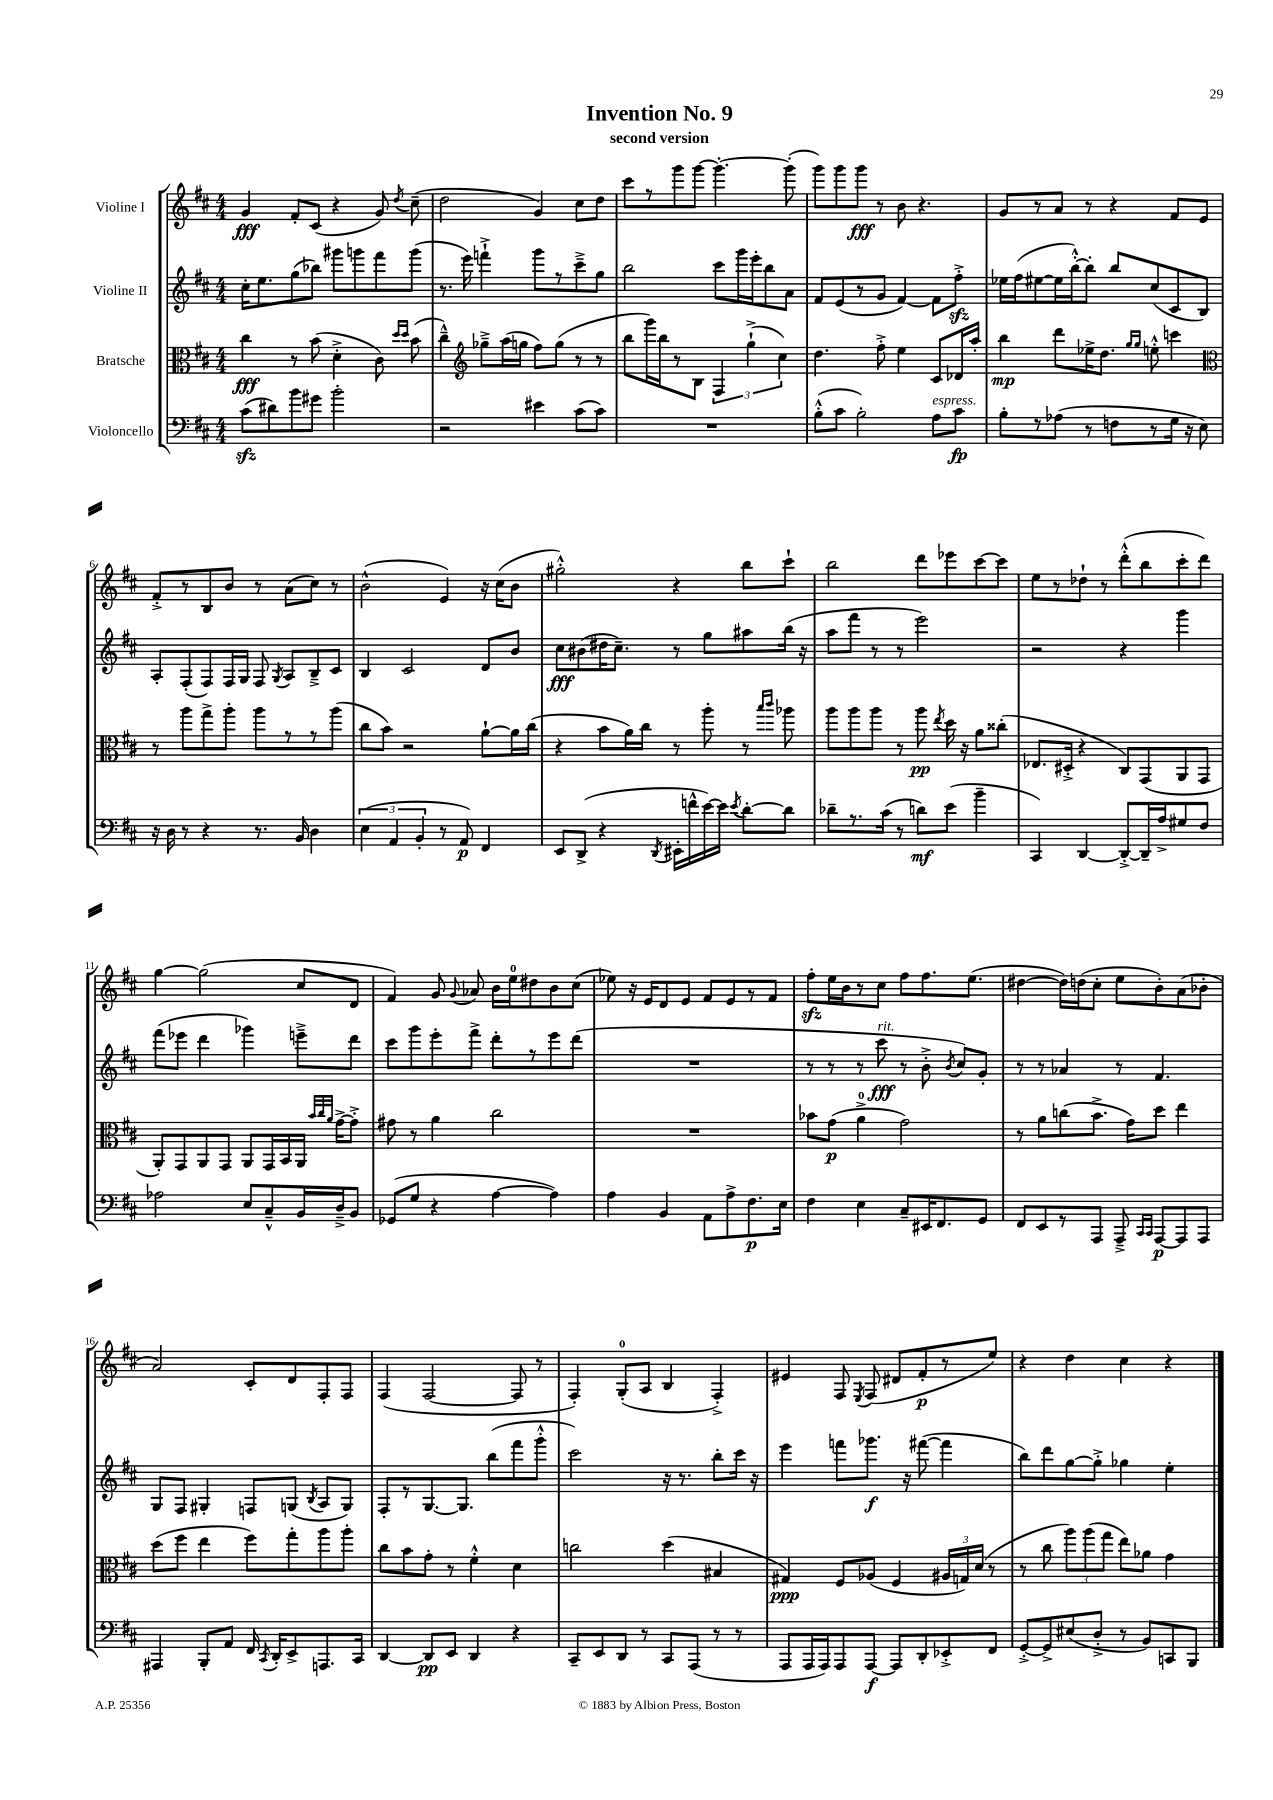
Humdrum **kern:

**kern	**kern	**kern	**kern
*staff4	*staff3	*staff2	*staff1
*clefF4	*clefC3	*clefG2	*clefG2
*k[f#c#]	*k[f#c#]	*k[f#c#]	*k[f#c#]
*M4/4	*M4/4	*M4/4	*M4/4
(8c#\L	4cc#\	16cc#'\LK	4g/
.	.	8.ee\	.
8d#\)	.	.	.
8b\	8r	(8gg\	8f#'/L
8g#\J	(8b\	8bb-\J)	(8c#/J
2b'\	4d'^\	8ggg#\L	4r
.	.	8ggg\	.
.	8c#\)	8fff#\	8g/)
.	16qqdd/LL	.	.
.	16qqdd/JJ	.	8qdd/
.	(8b\	(8ggg\J	(8cc#~\
=	=	=	=
2r	4cc#~^^\)	8.r	2dd\
.	.	16eee\)	.
*	*clefG2	*	*
.	8gg-~^\L	4fff`^\	.
.	(16aa\L	.	.
.	16gg\JJ	.	.
4e#\	8ff#\L)	8ggg\L	4g/)
.	(8gg\J	8r	.
(8c#\L	8r	8ccc#~^\	8cc#\L
8c#\J)	8r	8gg\J	8dd\J
=	=	=	=
1r	8bb\L	2bb\	8ccc#\L
.	16ggg\L)	.	8r
.	16bb\J	.	.
.	8r	.	8ggg\
.	8B\J	.	[8ggg\J
.	6F#/	8ccc#\L	4.ggg'\_
.	.	16ggg\L	.
.	(6gg`^\	.	.
.	.	16eee'\J	.
.	.	8bb\	.
.	6cc#\)	.	.
.	.	8a\J	(8ggg'\]
=	=	=	=
(8B'^^\L	4.dd\	8f#/L	8ggg\L)
8c#\J	.	(8e/	8ggg\
2B'\)	.	8r	8ggg\J
.	8ff#'^\	8g/J	8r
.	4ee\	[4f#/)	8b\
.	.	.	4.r
8A\L	8c#/L	8f#\]L	.
8c#\J	16d-/L	8ff#'^\J	.
.	16aa'/JJ	.	.
=	=	=	=
8B'\L	4bb\	16ee-\LL	8g/L
.	.	(16ff#\J	.
8r	.	[8ee#\	8r
(8A-\J	8ddd\L	16ee#\]L	8a/J
.	.	[16bb'^^\J)	.
8r	16ee-^\K	8bb'\]J	8r
.	8.dd\J	.	.
8F\L	.	8bb/L	4r
.	16qqgg/LL	.	.
.	16qqgg/JJ	.	.
8r	8ee'^^\	(8cc#/	.
16G\Jk	4ccc\	8c#/	8f#/L
16r	.	.	.
8E\)	.	8B/J)	8e/J
=	=	=	=
*	*clefC3	*	*
16r	8r	8A'/L	8f#'^/L
16D\	.	.	.
8r	8aa\L	(8F#'/	8r
4r	8gg^\	8F#/)	8B/
.	8aa'\J	16F#/L	8b/J
.	.	16G/JJ	.
8.r	8aa\L	8F#/	8r
.	.	8qG/	.
.	8r	8A/L	(8a\L
16BB/	.	.	.
4D\	8r	8B~^/	8cc#\J)
.	(8aa\J	8c#/J	8r
=	=	=	=
(6E\	8cc#\L	4B/	(2b^^\
.	8b\J)	.	.
6AA/	.	.	.
.	2r	2c#/	.
6BB'/	.	.	.
8r	.	.	4e/)
8AA/)	.	.	.
4FF#/	[8a`\L	8d/L	16r
.	.	.	(16cc#\LK
.	16a\]L	8b/J	8b\J
.	(16cc#\JJ	.	.
=	=	=	=
8EE/L	4r	8cc#\L	2gg#'^^\)
(8DD^/J	.	(8b#\	.
4r	8b\L	16dd#\K	.
.	.	8.cc#~\J)	.
.	16a\L)	.	.
.	16cc#\JJ	.	.
8qDD/	.	.	.
16EE#'\LL	8r	8r	4r
16f^^\	.	.	.
[16e\)	8aa'\	8gg\L	.
16e\]JJ	.	.	.
8qe/	.	.	.
[8d'\L	8r	8aa#\	8bb\L
.	16qqbb/LL	.	.
.	16qqccc#/JJ	.	.
8d\]J	8aa-\	(16bb\Jk	8ccc#`\J
.	.	16r	.
=	=	=	=
8d-~\L	8aa\L	8aa\L	2bb\
8.r	8aa\	8fff#\J	.
.	8aa\J	8r	.
(16c#\Jk	.	.	.
8r	8r	8r	.
8d\L)	8aa\	2eee\)	8ddd\L
.	8qee/	.	.
(8e\J	16dd\	.	8eee-\
.	16r	.	.
4b~\	8a\L	.	[8ccc#\
.	(8cc##'\J	.	8ccc#\]J
=	=	=	=
4CC#/)	8.E-/L	2r	8ee\L
.	.	.	8r
.	16D#'^/Jk	.	.
[4DD/	4r	.	8dd-`\J
.	.	.	8r
8DD'^/_L	8C#/L)	4r	(8ddd'^^\L
16DD~/]L	(8GG/	.	8bb\
16A^/J	.	.	.
8G#/	8AA/	4ggg\	8ccc#'\
8F#/J	8GG/J	.	8ddd\J)
=	=	=	=
2A-\	8AA'/L)	(8fff#\L	[4gg\
.	8GG/	8eee-\J	.
.	8AA/	4ddd\	(2gg\]
.	8GG/J	.	.
8E/L	8AA/L	4ggg-\)	.
8C#~^^/	16GG/L	.	.
.	16BB/	.	.
16BB/L	16AA/JJ	8eee~^\L	8cc#/L
.	32qqb/LLL	.	.
.	32qqcc#/	.	.
.	32qqa/JJJ	.	.
16D~^/J	[16g^\LK	.	.
8BB/J	8g'^\]J	8ddd\J	8d/J
=	=	=	=
(8GG-/L	8g#\	8ccc#\L	4f#/)
8G/J	8r	8ggg\	.
4r	4a\	8eee'\	8g/
.	.	.	8qqg/
.	.	8fff#^\J	8a-/
[4A\	2cc#\	8ddd'\L	16b\LL
.	.	.	16ee\J
.	.	8r	8dd#\
4A\])	.	8eee\	8b\
.	.	(8ddd\J	(8cc#\J
=	=	=	=
4A\	1r	1r	8ee-\)
.	.	.	16r
.	.	.	16e/LK
4BB/	.	.	8d/
.	.	.	8e/J
8AA\L	.	.	8f#/L
8A^\	.	.	8e/
8.F#\	.	.	8r
.	.	.	8f#/J
16E\Jk	.	.	.
=	=	=	=
4F#\	8b-\L	8r	8ff#'\L
.	(8g\J	8r	16ee\L
.	.	.	16b\J
4E\	4a^\	8r	8r
.	.	8ccc#\	8cc#\J
8C#~/L	2g\)	8r	8ff#\L
16EE#/K	.	8b'^\	8.ff#\
8.FF#/	.	.	.
.	.	8qb/	.
.	.	8cc#/L)	.
.	.	.	(8.ee\J
8GG/J	.	8g'/J	.
=	=	=	=
8FF#/L	8r	8r	[4dd#\
8EE/	8a\L	8r	.
8r	(8cc\	4a-/	16dd#\]LL)
.	.	.	(16dd\J
8AAA/J	8.b^\J	.	8cc#'\J
8AAA~^/	.	8r	8ee\L
.	16g\LK)	.	.
16qqCC#/LL	.	.	.
16qqCC#/JJ	.	.	.
[8AAA/L	8dd\J	4.f#/	8b'\)
8AAA/]	4ee\	.	(8a\
8AAA/J	.	.	8b-'\J
=	=	=	=
4AAA#/	(8dd\L	8G/L	2a/)
.	8ff#\J	8F#/J	.
8BBB'/L	4ee\	4G#'/	.
8AA/J	.	.	.
16FF#/	8ff#\L)	8F/L	8c#'/L
8qCC#/	.	.	.
16DD'/LK	.	.	.
8EE^/	8gg'\	(8G/J	8d/
.	.	8qB/	.
8.AAA/	8aa\	8A/L	8F#'/
.	8aa'\J	8G/J)	8F#/J
16CC#/Jk	.	.	.
=	=	=	=
[4DD/	8cc#\L	8F#'/L	(4F#/
.	8b\	8r	.
8DD/]L	8g'\J	[8.G/	[2F#/
8EE/J	8r	.	.
.	.	8.G/]J	.
4DD/	4f#'^^\	.	.
.	.	(8bb\L	.
4r	4d\	8fff#\	8F#/]
.	.	8ggg'^^\J	8r
=	=	=	=
8CC#~/L	2cc\	2ccc#\)	4F#'/)
8EE/	.	.	.
8DD/J	.	.	(8G'/L
8r	.	.	8A/J
8CC#/L	(4dd\	16r	4B/
.	.	8.r	.
(8AAA/J	.	.	.
8r	4B#/	8bb'\L	4F#'^/)
8r	.	16ccc#\Jk	.
.	.	16r	.
=	=	=	=
8AAA/L	4G#/)	4eee\	4e#/
16AAA/L	.	.	.
16AAA/J)	.	.	.
8AAA/	8F#/L	8fff\L	8F#/
.	.	.	8qE/
[8AAA/J	(8A-/J	8.ggg-\J	(8F#/
8AAA/]L	4F#/	.	8d#/L
.	.	16r	.
8DD'/	.	([8fff#\	8f#'/
8EE-'^/	24A#/LL	4fff#\]	8r
.	24G/)	.	.
.	(24d/JJ	.	.
8FF#/J	8r	.	8ee/J)
=	=	=	=
[8GG'^/L	8r	8bb\L)	4r
8GG^/]	8cc#\	8ddd\	.
(8E#/	12aa\L)	[8gg\	4dd\
.	(12aa\	.	.
8D'^/J	.	8gg'^\]J	.
.	12gg\J	.	.
8r	8ee\L)	4gg-\	4cc#\
8BB/L)	8a-\J	.	.
8CC/	4g\	4ee'\	4r
8BBB/J	.	.	.
==	==	==	==
*-	*-	*-	*-
